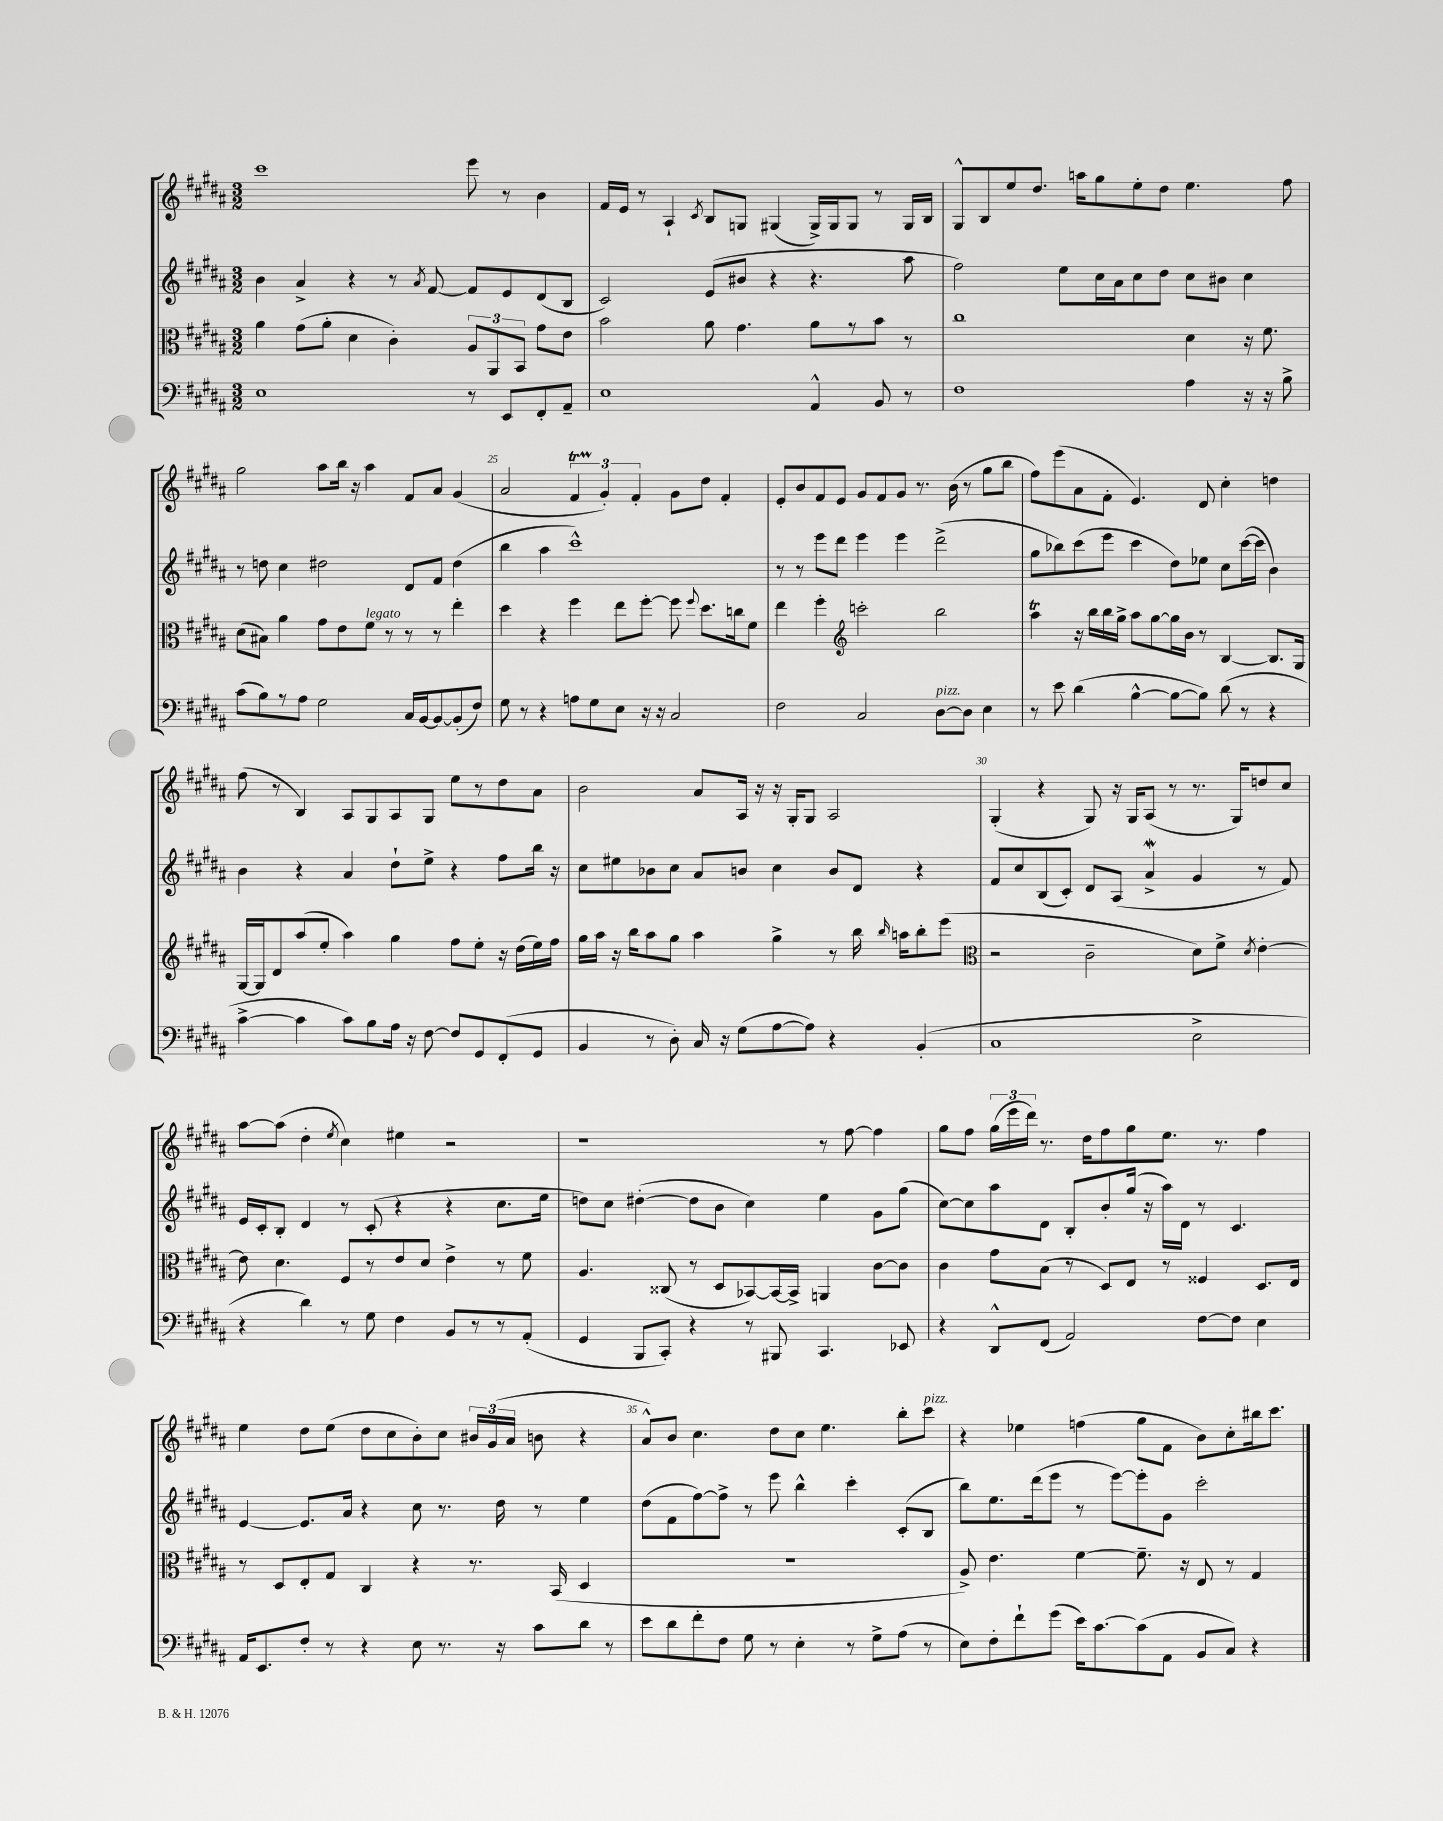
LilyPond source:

<<
\new StaffGroup <<
\new Staff = "s0" {
    \clef treble \key b \major \numericTimeSignature \time 3/2
    \autoBeamOff cis'''1 e'''8 r8 b'4 |
    fis'16[ e'16] r8 ais4-! \acciaccatura { cis'8 } b8[ g8] gis4( gis16[->) gis16 gis8] r8 gis16[ b16] |
    gis8[-^ b8 e''8 dis''8.] a''16[ gis''8 e''8-. dis''8] e''4. fis''8 |
    gis''2 ais''8[ b''16] r16 ais''4 fis'8[ ais'8] gis'4( |
    ais'2 \tuplet 3/2 { fis'4\startTrillSpan gis'4-.\stopTrillSpan) fis'4-. } gis'8[ dis''8] fis'4-. |
    e'8[-. b'8 fis'8 e'8] gis'8[ fis'8 gis'8] r8. b'16( r8 gis''8[ b''8] |
    fis''8[) e'''8( ais'8 fis'8]-. e'4.) dis'8 cis''4-. d''4 |
    fis''8( r8 b4) ais8[ gis8 ais8 gis8] e''8[ r8 dis''8 ais'8] |
    b'2 ais'8[ ais16] r16 r16 gis16[-. gis8] ais2 |
    gis4-.( r4 gis8) r16 gis16[ ais8]( r8 r8. gis16[) d''8 cis''8] |
    ais''8[~ ais''8]( dis''4-. \acciaccatura { e''8 } cis''4) eis''4 r2 |
    r1 r8 fis''8~ fis''4 |
    gis''8[ fis''8] \tuplet 3/2 { gis''16[( e'''16 dis'''16]) } r8. dis''16[ fis''8 gis''8 e''8.] r8. fis''4 |
    e''4 dis''8[ e''8]( dis''8[ cis''8 b'8-.) cis''8] \tuplet 3/2 { bis'16[ gis'16( ais'16] } b'8 r4 |
    ais'8[-^) b'8] cis''4. dis''8[ cis''8] e''4. b''8[-. cis'''8]^\markup { \italic "pizz." } |
    r4 ees''4 f''4( gis''8[ fis'8] b'8[) cis''8-. bis''16 cis'''8.] \bar "|." |
}
\new Staff = "s1" {
    \clef treble \key b \major \numericTimeSignature \time 3/2
    \autoBeamOff b'4 ais'4-> r4 r8 \acciaccatura { ais'8 } fis'8~ fis'8[ e'8 dis'8( b8] |
    cis'2) e'8[( bis'8] r4 r4. ais''8 |
    fis''2) e''8[ cis''16 ais'16 cis''8 dis''8] cis''8[ bis'8] cis''4 |
    r8 d''8 cis''4 dis''2 dis'8[ fis'8] dis''4( |
    b''4 ais''4 cis'''1-^) |
    r8 r8 e'''8[ dis'''8] e'''4 e'''4 dis'''2->( |
    gis''8[ bes''8) cis'''8( e'''8] cis'''4 dis''8[) ees''8] cis''8[ cis'''16~( cis'''16] b'4) |
    b'4 r4 ais'4 dis''8[-! e''8]-> r4 fis''8[ b''16] r16 |
    cis''8[ eis''8 bes'8 cis''8] ais'8[ b'8] cis''4 b'8[ dis'8] r4 |
    fis'8[ cis''8 b8( cis'8]-.) dis'8[ ais8]( ais'4->\mordent gis'4 r8 fis'8) |
    e'16[ cis'16-. b8]-. dis'4 r8 cis'8-.( r4 r4 cis''8.[ e''16] |
    d''8[) cis''8] dis''4~-.( dis''8[ b'8] cis''4) e''4 gis'8[ gis''8]( |
    cis''8[~) cis''8 ais''8 dis'8] b8[-. b'8-. gis''16]( r16 ais''16[) dis'16] r8 cis'4. |
    e'4~ e'8.[ ais'16] r4 cis''8 r8. dis''16 r8 e''4 |
    dis''8[( fis'8 fis''8~) fis''8]-> r8 e'''8 b''4-^ cis'''4-. cis'8[-.( b8] |
    b''8[) e''8. dis'''16( e'''8] r8 e'''8[~) e'''8-. gis'8] cis'''2-. \bar "|." |
}
\new Staff = "s2" {
    \clef alto \key b \major \numericTimeSignature \time 3/2
    \autoBeamOff ais'4 gis'8[( ais'8]-. dis'4 cis'4-.) \tuplet 3/2 { ais8[ ais,8 b,8] } gis'8[ e'8] |
    b'2 ais'8 gis'4. ais'8[ r8 b'8] r8 |
    cis''1 dis'4 r16 fis'8. |
    dis'8[( bis8]) ais'4 gis'8[ e'8 fis'8]^\markup { \italic "legato" } r8 r8 r8 e''4-. |
    dis''4 r4 fis''4 e''8[ fis''8]~-. fis''8 \appoggiatura { fis''8 } dis''8.[ c''16 fis'8] |
    e''4 fis''4-. \clef treble c'''2-. b''2 |
    ais''4\trill r16 b''16[ b''16 gis''16]-> ais''8[ gis''8~ gis''16 b'16] r8 b4~ b8.[ gis16] |
    gis16[~ gis16 dis'8 ais''8( e''8]-. ais''4) gis''4 fis''8[ e''8]-. r16 dis''16[( e''16) fis''16] |
    gis''16[ ais''16] r16 b''16[ ais''8 gis''8] ais''4 gis''4-> r8 b''16 \grace { b''16 } a''16[ b''8-. e'''8]( |
    \clef alto r2 cis'2-- dis'8[) fis'8]-> \acciaccatura { dis'8 } e'4~-. |
    e'8 dis'4. fis8[ r8 e'8 dis'8] e'4-> r8 fis'8 |
    ais4. cisis8( r8 dis8[ bes,8~) bes,16~ bes,16]-> a,4 cis'8[~ cis'8] |
    cis'4 gis'8[ b8]( r8 dis8[) e8] r8 fisis4 dis8.[ e16] |
    r8 dis8[ e8-. gis8] cis4 r4 r8. b,16( dis4 |
    R1. |
    ais8->) e'4. fis'4~ fis'8.-- r16 e8 r8 gis4 \bar "|." |
}
\new Staff = "s3" {
    \clef bass \key b \major \numericTimeSignature \time 3/2
    \autoBeamOff e1 r8 e,8[ fis,8-. ais,8]-- |
    e1 ais,4-^ b,8 r8 |
    fis1 ais4 r16 r16 b8-> |
    cis'8[( b8) r8 ais8] gis2 cis16[ b,16~ b,8~ b,8-.( fis8]) |
    gis8 r8 r4 a8[ gis8 e8] r16 r16 cis2 |
    fis2 cis2 dis8[~^\markup { \italic "pizz." } dis8] e4 |
    r8 e'8 dis'4( b4~-^ b8[~ b8]) dis'8( r8 r4 |
    cis'4~-> cis'4 cis'8[) b8 ais16] r16 fis8~ fis8[ gis,8 fis,8-.( gis,8] |
    b,4 r8 dis8-.) cis16 r16 gis8[( ais8~ ais8]) r4 b,4-.( |
    cis1 e2-> |
    r4 dis'4) r8 gis8 fis4 b,8[ r8 r8 ais,8]-.( |
    gis,4 b,,8[ cis,8]-.) r4 r8 bis,,8 cis,4. ees,8 |
    r4 dis,8[-^ fis,8]( ais,2) fis8[~ fis8] e4 |
    ais,16[ e,8. fis8]-. r8 r4 e8 r8. r16 cis'8[ dis'8] r8 |
    e'8[ dis'8 fis'8-. fis8] gis8 r8 e4-. r8 gis8[-> ais8]( r8 |
    e8[) fis8-. fis'8-! gis'8]( e'16[) cis'8.~ cis'8( ais,8] b,8[ cis8]) r4 \bar "|." |
}
>>
>>
\layout { \context { \Score currentBarNumber = #21 \override BarNumber.break-visibility = ##(#f #t #t) barNumberVisibility = #(every-nth-bar-number-visible 5) } }
